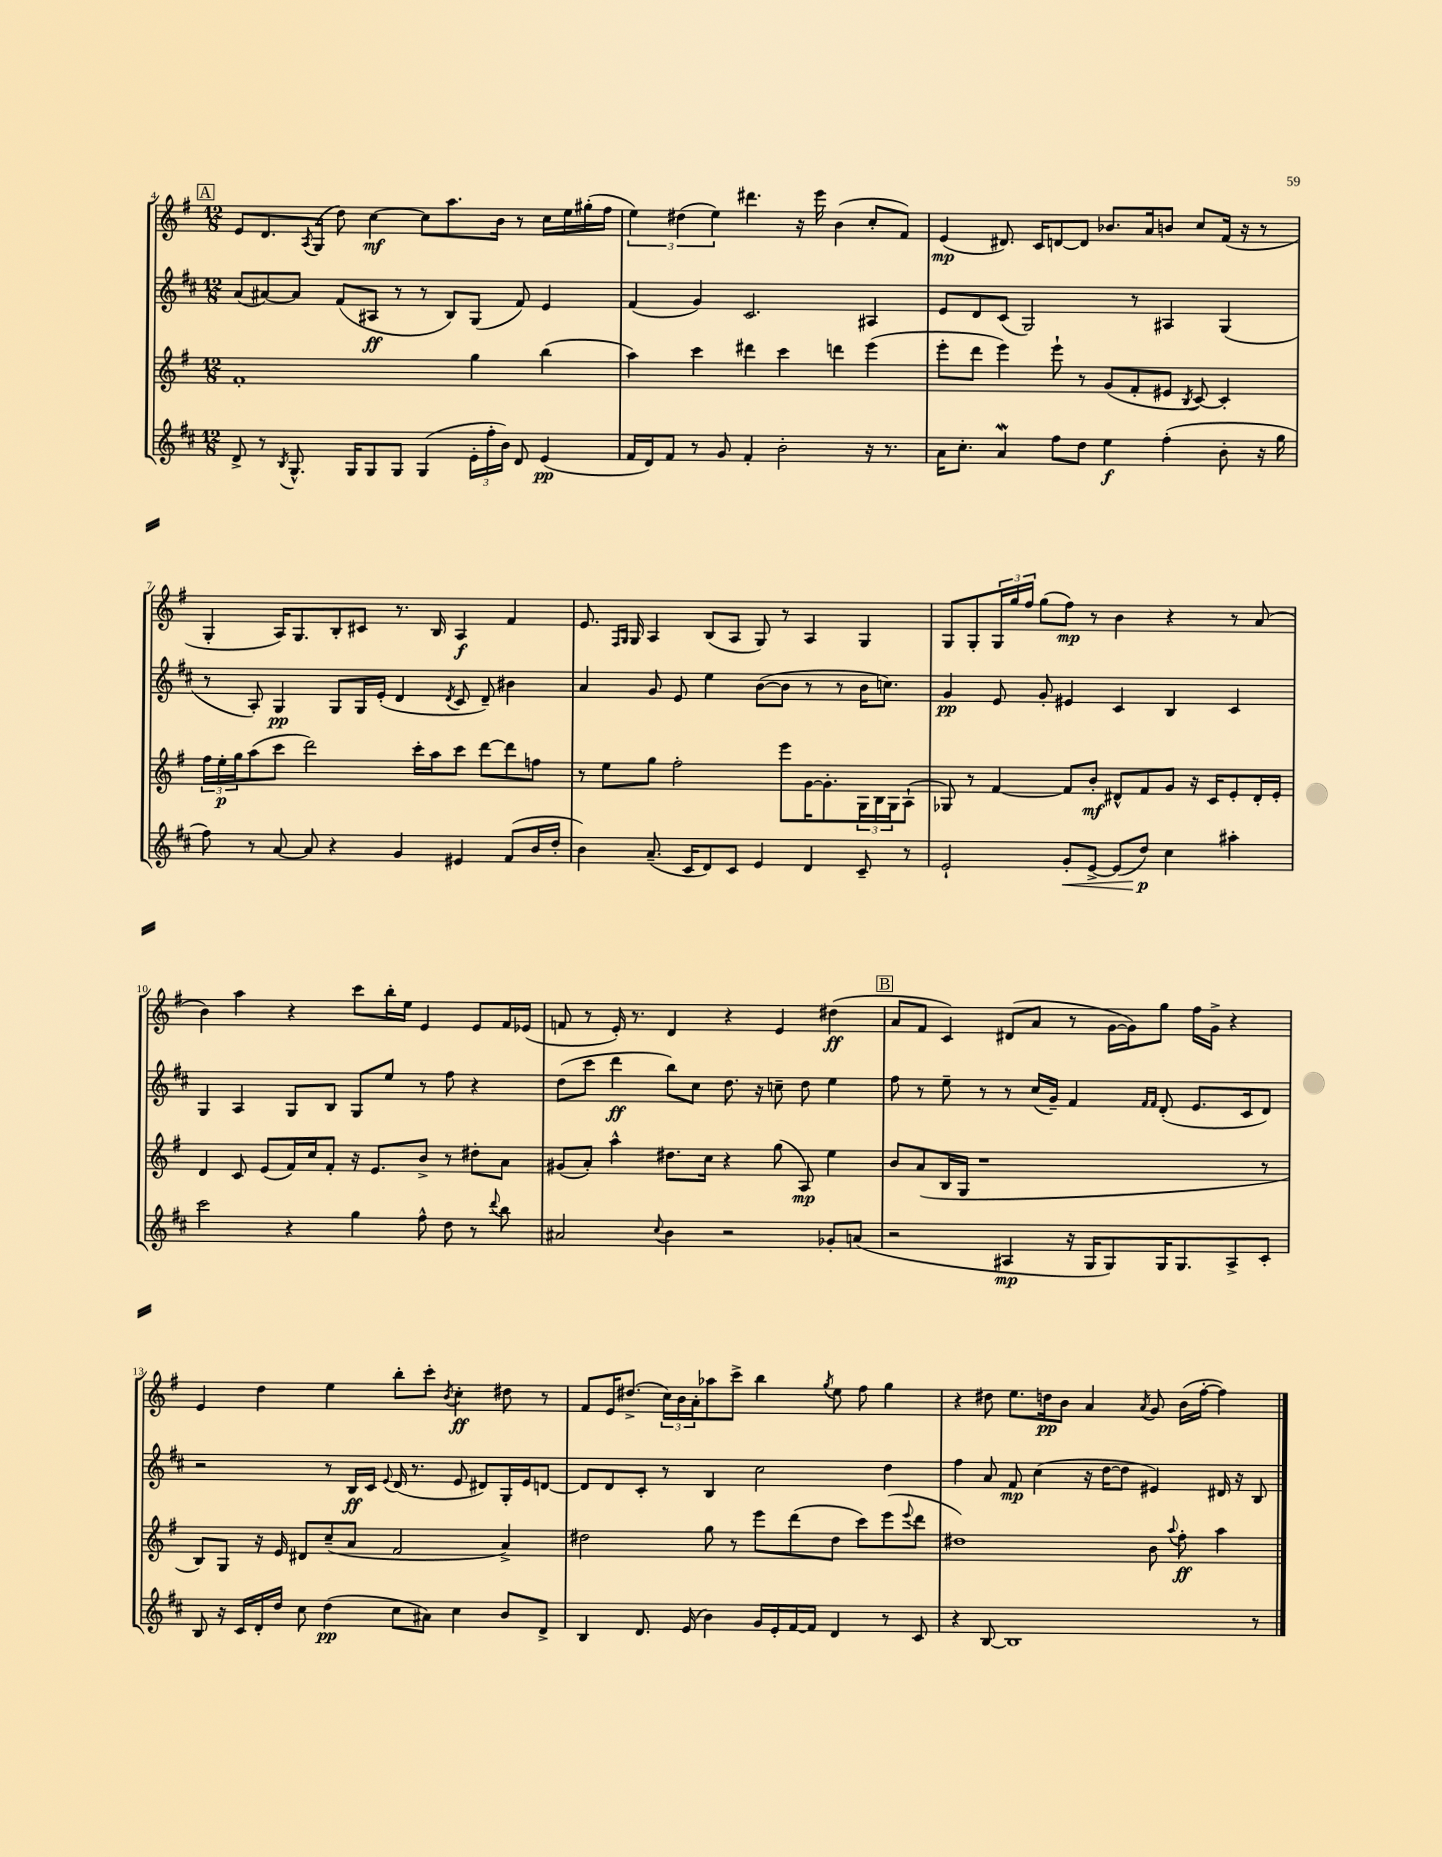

**kern	**kern	**kern	**kern
*staff4	*staff3	*staff2	*staff1
*clefG2	*clefG2	*clefG2	*clefG2
*k[f#c#]	*k[f#]	*k[f#c#]	*k[f#]
*M12/8	*M12/8	*M12/8	*M12/8
8d^	1f#'	(8a	8e
8r	.	[8a#)	8.d
8qB	.	.	.
8.G^^	.	8a#]	.
.	.	.	8qA
.	.	.	(16G
.	.	(8f#	8dd)
16G	.	.	.
8G	.	8A#	[4cc
8G	.	8r	.
(4G	.	8r	8cc]
.	.	8B)	8.aa
24e'	4gg	(8G	.
24ff#'	.	.	.
.	.	.	16b
24b)	.	.	.
8d	.	8f#)	8r
(4e	(4bb	4e	16cc
.	.	.	16ee
.	.	.	(16gg#'
.	.	.	16ff#
=	=	=	=
16f#	4aa)	(4f#	6ee)
16d)	.	.	.
8f#	.	.	.
.	.	.	(6dd#
8r	4ccc	4g)	.
.	.	.	6ee)
8g	.	.	.
4f#'	4ddd#	2.c#	4.ddd#
2b'	4ccc	.	.
.	.	.	16r
.	.	.	16eee
.	4ddd	.	(4b
16r	(4eee	4A#	8cc'
8.r	.	.	.
.	.	.	8f#)
=	=	=	=
16a	8eee'	8e	(4e
8.cc#'	.	.	.
.	8ddd	8d	.
4a	4eee)	(8c#	8.d#)
.	.	2G)	.
.	.	.	16c
8ff#	8eee`	.	[8d
8dd	8r	.	8d]
4ee	(8g	.	8.b-
.	8f#'	8r	.
.	.	.	16a
(4ff#'	8e#	4A#	8b
.	8qB	.	.
.	[8c)	.	8cc
8b'	4c']	(4G	(16f#
.	.	.	16r
16r	.	.	8r
16gg	.	.	.
=	=	=	=
8ff#)	24ff#	8r	4G'
.	24ee'	.	.
.	24gg	.	.
8r	(8aa	8A')	.
[8a	8ccc	4G	16A)
.	.	.	8.G
8a]	2ddd)	.	.
4r	.	8G	8B'
.	.	16G	8c#
.	.	(16e'	.
4g	.	4d	8.r
.	16ccc'	.	.
.	16aa	.	16B
.	.	8qd	.
4e#	8ccc	8c#	4A
.	[8ddd	8d~)	.
(8f#	8ddd]	4b#	4f#
16b	8ff	.	.
16dd'	.	.	.
=	=	=	=
4b)	8r	4a	8.e
.	8ee	.	.
.	.	.	16qqF#
.	.	.	16qqG
.	.	.	16G
(8.a~	8gg	8g	4A
.	2ff#'	8e	.
16c#	.	.	.
8d)	.	4ee	(8B
8c#	.	.	8A
4e	.	([8b	8G)
.	8eee	8b]	8r
4d	[16g	8r	4A
.	8.g']	.	.
.	.	8r	.
8c#~	24G	16b	4G
.	24B	.	.
.	.	8.cc)	.
.	24G	.	.
8r	(8A`	.	.
=	=	=	=
2e`	8G-)	4g	8G
.	8r	.	8G'
.	[4f#	8e	24G
.	.	.	24gg
.	.	.	24ff#
.	.	8g'	(8gg
8g'	8f#]	4e#	8ff#)
[8e^	8b'	.	8r
(8e]	8d#^^	4c#	4b
8dd)	8f#	.	.
4cc#	8g	4B	4r
.	16r	.	.
.	16c	.	.
4aa#'	8e'	4c#	8r
.	16d#'	.	(8a
.	16e'	.	.
=	=	=	=
2ccc#	4d	4G	4b)
.	8c	4A	4aa
.	(8e	.	.
4r	16f#)	8G	4r
.	16cc	.	.
.	8f#'	8B	.
4gg	16r	8G	8ccc
.	8.e	.	.
.	.	8ee	16bb'
.	.	.	16ee
8ff#^^	8b^	8r	4e
8dd	8r	8ff#	.
8r	8dd#'	4r	8e
8qqddd	.	.	.
8bb	8a	.	16f#
.	.	.	(16e-
=	=	=	=
2a#	(8g#	(8dd	8f
.	8a')	8ccc#	8r
.	4aa^^	4ddd	16e')
.	.	.	8.r
8qqcc#	.	.	.
4b	8.dd#	8bb)	4d
.	.	8cc#	.
.	16cc	.	.
2r	4r	8.dd	4r
.	.	16r	.
.	(8gg	8cc~	4e
.	8A)	8dd	.
8g-'	4ee	4ee	(4dd#
(8a	.	.	.
=	=	=	=
2r	8b	8ff#	8a
.	(8a	8r	8f#
.	16B	8ee~	4c)
.	16G	.	.
.	1r	8r	.
4A#	.	8r	(8d#
.	.	(16cc#	8a
.	.	16g~)	.
16r	.	4f#	8r
16G	.	.	.
8G)	.	.	[16g
.	.	.	16g])
.	.	16qqf#	.
.	.	16qqf#	.
16G	.	(8d'	8gg
8.G	.	.	.
.	.	8.e	16ff#
.	.	.	16g^
8A#^	.	.	4r
.	.	16c#	.
8c#'	8r	8d)	.
=	=	=	=
8B	8B)	2r	4e
16r	8G	.	.
16c#	.	.	.
16d'	16r	.	4dd
16dd	16e	.	.
8cc#	8d#	.	.
(4dd	(8cc~	8r	4ee
.	8a	16B	.
.	.	16c#	.
.	.	8qqe	.
8cc#	2f#	(16d	8bb'
.	.	8.r	.
8a#)	.	.	8ccc'
.	.	.	8qb
4cc#	.	8e	4cc'
.	.	8d#)	.
8b	4a^)	16G'	8dd#
.	.	16e	.
8d^	.	[8d	8r
=	=	=	=
4B	2dd#	8d]	8f#
.	.	8d	16e
.	.	.	(8.dd#^
8.d	.	8c#'	.
.	.	8r	24cc)
.	.	.	24b
(16e	.	.	.
.	.	.	24a'
4b)	8gg	4B	8aa-
.	8r	.	8ccc^
16g	8eee	2cc#	4bb
16e'	.	.	.
[16f#	(8ddd	.	.
16f#]	.	.	.
.	.	.	8qgg
4d	8dd#	.	8ee
.	8ccc)	.	8ff#
8r	(8eee	4dd	4gg
.	8qqeee	.	.
8c#	8ddd	.	.
=	=	=	=
4r	1dd#)	4ff#	4r
[8B	.	8a	8dd#
1B]	.	8f#	8.ee
.	.	(4cc#	.
.	.	.	16dd
.	.	.	8b
.	.	16r	4a
.	.	[16dd	.
.	.	8dd]	.
.	.	.	8qa
.	8b	4e#)	8g
.	8qqaa	.	.
.	8ff#'	.	(16b
.	.	.	[16ff#'
.	4aa	16d#	4ff#])
.	.	16r	.
8r	.	8B	.
==	==	==	==
*-	*-	*-	*-
